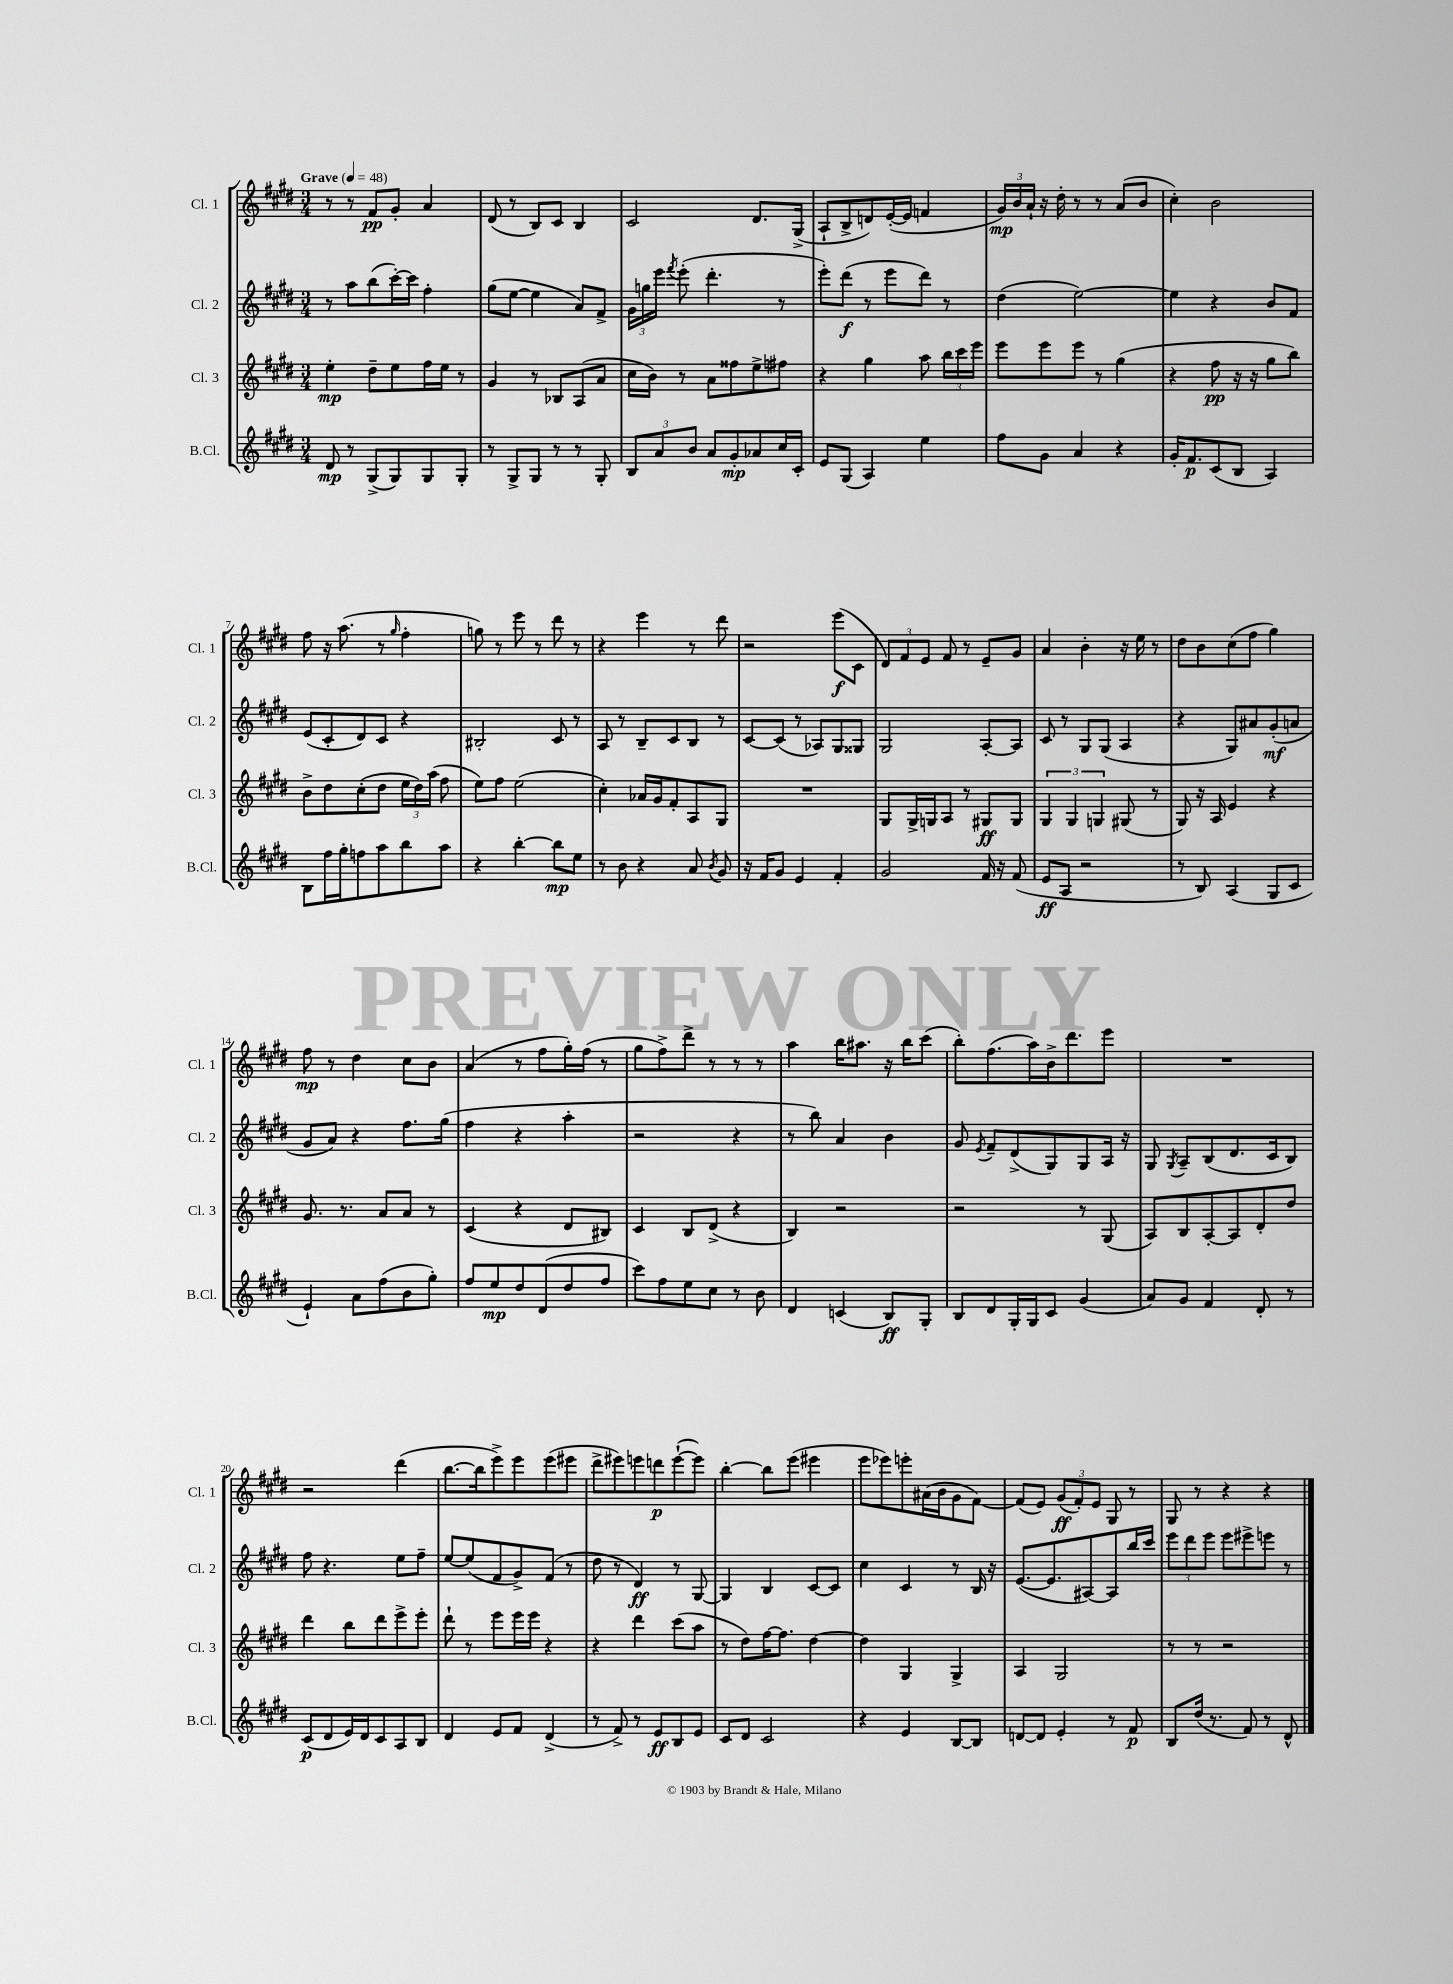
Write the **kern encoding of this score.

**kern	**kern	**kern	**kern
*staff4	*staff3	*staff2	*staff1
*clefG2	*clefG2	*clefG2	*clefG2
*k[f#c#g#d#]	*k[f#c#g#d#]	*k[f#c#g#d#]	*k[f#c#g#d#]
*M3/4	*M3/4	*M3/4	*M3/4
*MM48	*MM48	*MM48	*MM48
8d#	4ee'	8r	8r
8r	.	8aa	8r
(8G#^	8dd#~	(8bb	8f#
8G#)	8ee	[16ccc#')	8g#'
.	.	16ccc#]	.
8G#	16ff#	4ff#'	4a
.	16ee	.	.
8G#'	8r	.	.
=	=	=	=
8r	4g#	(8gg#	(8d#
8G#^	.	[8ee	8r
8G#	8r	4ee]	8B)
8r	8B-	.	8c#
8r	(8A	8a)	4B
8G#'	8a	8f#^	.
=	=	=	=
12B	16cc#	24g#	2c#
.	.	24gg	.
.	16b)	.	.
12a	.	24eee	.
.	.	8qfff#	.
.	8r	(8eee'	.
12b	.	.	.
8a	8a	4.ddd#'	.
8g#'	8ff##	.	.
8a-	8ee^	.	8.d#
16cc#	8ff#	8r	.
16c#'	.	.	(16G#^
=	=	=	=
8e	4r	8eee')	8A`
(8G#	.	(8ddd#	8B^
4A)	4gg#	8r	8d)
.	.	8eee	([16e'
.	.	.	16e]
4ee	8aa	8ddd#)	4f
.	24bb	8r	.
.	24ccc#	.	.
.	24eee	.	.
=	=	=	=
8ff#	8eee	(4dd#	24g#)
.	.	.	24b
.	.	.	24a`
8g#	8eee	.	16r
.	.	.	16dd#'
4a	8eee	[2ee)	8r
.	8r	.	8r
4r	(4gg#	.	(8a
.	.	.	8b
=	=	=	=
16g#'	4r	4ee]	4cc#')
8.f#	.	.	.
(8c#	8ff#	4r	2b
8B	16r	.	.
.	16r	.	.
4A)	8gg#	8b	.
.	8bb)	8f#	.
=	=	=	=
8B	8b^	(8e	8ff#
16ff#	8dd#	8c#'	16r
16gg#'	.	.	(8.aa
8ff	(8cc#'	8d#)	.
8aa	8dd#	8c#	8r
.	.	.	16qqgg#
8bb	24ee	4r	4ff#'
.	24dd#)	.	.
.	(24aa	.	.
8aa	8ff#	.	.
=	=	=	=
4r	8ee)	2B#'	8gg)
.	8ff#	.	8r
[4bb'	(2ee	.	8eee
.	.	.	8r
8bb]	.	8c#	8ddd#
8ee	.	8r	8r
=	=	=	=
8r	4cc#')	8A	4r
8b	.	8r	.
4r	16a-	8B~	4eee
.	16g#	.	.
.	8f#'	8c#	.
8a	8A	8B	8r
8qb	.	.	.
8g#	8G#	8r	8ddd#
=	=	=	=
16r	2.r	[8c#	2r
16f#	.	.	.
8g#	.	(8c#]	.
4e	.	8r	.
.	.	8A-)	.
4f#'	.	8G#	(8eee
.	.	8G##	8c#
=	=	=	=
2g#	8G#	2G#	12d#)
.	.	.	12f#
.	16G#^	.	.
.	.	.	12e
.	16G	.	.
.	8A	.	8f#
.	8r	.	8r
16f#	8G#	[8A'	8e~
16r	.	.	.
(8f#	8G#	8A]	8g#
=	=	=	=
8e	6G#	8c#	4a
8A	.	8r	.
.	6G#	.	.
2r	.	8G#	4b'
.	6G	.	.
.	.	(8G#	.
.	(8G#	4A	16r
.	.	.	16ee
.	8r	.	8r
=	=	=	=
8r	8G#)	4r	8dd#
8B)	16r	.	8b
.	16A	.	.
(4A	4e	8G#)	(8cc#
.	.	8a#	8ff#
8G#	4r	(8g#'	4gg#)
8c#	.	8a	.
=	=	=	=
4e`)	8.g#	8g#	8ff#
.	.	8a)	8r
.	8.r	.	.
8a	.	4r	4dd#
(8ff#	8a	.	.
8b	8a	8.ff#	8cc#
8gg#')	8r	.	8b
.	.	(16gg#	.
=	=	=	=
8ff#	(4c#	4ff#	(4a
8ee	.	.	.
8dd#	4r	4r	8r
(8d#	.	.	8ff#
8dd#	8d#	4aa'	16gg#')
.	.	.	(16ff#
8ff#	8B#)	.	8r
=	=	=	=
8ccc#)	4c#	2r	8gg#
8ff#	.	.	8ff#^)
8ee	8B	.	8ddd#^
8cc#	(8d#^	.	8r
8r	4r	4r	8r
8b	.	.	8r
=	=	=	=
4d#	4B)	8r	4aa
.	.	8bb)	.
(4c	2r	4a	16bb
.	.	.	8.aa#
8B)	.	4b	16r
.	.	.	16bb
8G#'	.	.	(8ccc#
=	=	=	=
8B	2r	8g#	8bb')
.	.	8qe	.
8d#	.	8f#~	(8.ff#
16G#'	.	(8d#^	.
16G#	.	.	16aa)
8c#	.	8G#)	16b^
.	.	.	8.ddd#
(4g#	8r	8G#	.
.	(8G#	16A	8eee
.	.	16r	.
=	=	=	=
8a)	8A)	8G#	2.r
.	.	8qG#	.
8g#	8B	8A~	.
4f#	[8A'	(8B	.
.	8A]	8.d#	.
8d#'	8d#'	.	.
.	.	16c#	.
8r	8dd#	8B)	.
=	=	=	=
(8c#	4ddd#	8ff#	2r
8d#	.	4.r	.
16e)	8bb	.	.
16d#	.	.	.
8c#	8ddd#	.	.
8A	8eee^	8ee	(4ddd#
8B	8eee'	8ff#~	.
=	=	=	=
4d#	8ddd#`	[8ee	[8.bb
.	8r	(8ee]	.
.	.	.	16bb]
8e	8eee	8f#	8eee^)
8f#	16eee	8g#^)	8eee
.	16eee	.	.
(4d#^	4r	(8f#	(8eee
.	.	8r	8eee#
=	=	=	=
8r	4r	8dd#	8ddd#^
8f#^)	.	8r	8eee#)
8r	4ddd#	4d#)	8eee
8e	.	.	8ddd
8B	(8ccc#	8r	([8eee`
8e	8aa	[8G#	8eee])
=	=	=	=
8c#	8r	4G#]	[4bb'
8d#	8dd#)	.	.
2c#	[16ff#	4B	8bb]
.	8.ff#]	.	.
.	.	.	(8eee
.	[4dd#	[8c#	4eee#
.	.	8c#]	.
=	=	=	=
4r	4dd#]	4cc#	8eee
.	.	.	8eee-)
4e	4G#	4c#	8eee'
.	.	.	(16a#
.	.	.	16b
[8B	4G#^	8r	8g#
8B]	.	16B	[8f#)
.	.	16r	.
=	=	=	=
[8d	4A	([8.e	(8f#]
8d]	.	.	8e)
.	.	8.e]	.
4e'	2G#	.	(12g#
.	.	.	12f#')
.	.	[8A#)	.
.	.	.	12e
8r	.	8A#]	8G#
8f#	.	16bb	8r
.	.	16ccc#	.
=	=	=	=
8B	8r	12eee	8G#
.	.	12ddd#	.
(16dd#	8r	.	8r
.	.	12eee	.
8.r	.	.	.
.	2r	8eee	4r
8f#)	.	8eee#^	.
8r	.	8eee	4r
8d#^^	.	8r	.
==	==	==	==
*-	*-	*-	*-
